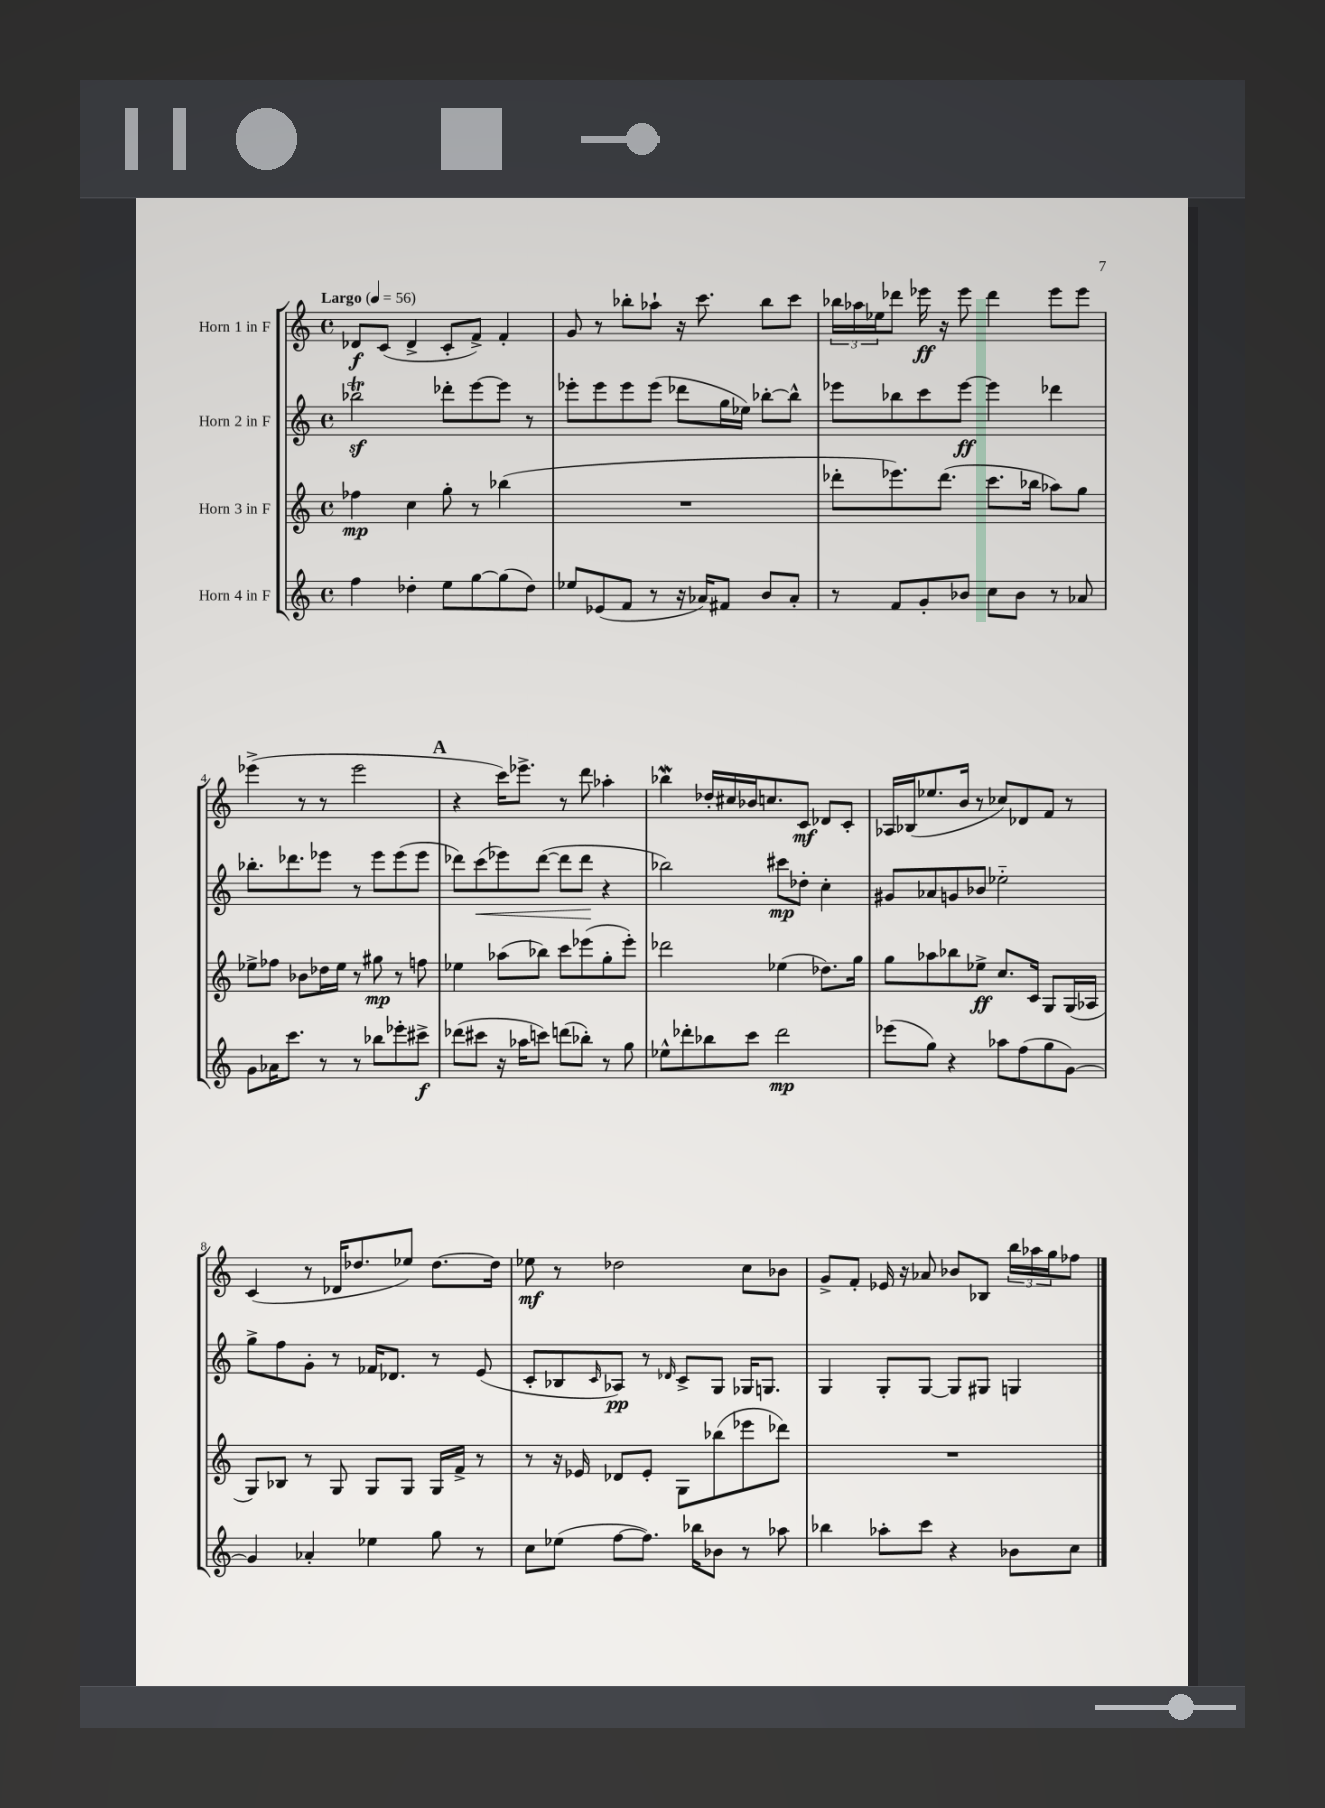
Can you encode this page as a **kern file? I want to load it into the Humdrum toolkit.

**kern	**kern	**kern	**kern
*staff4	*staff3	*staff2	*staff1
*clefG2	*clefG2	*clefG2	*clefG2
*k[]	*k[]	*k[]	*k[]
*M4/4	*M4/4	*M4/4	*M4/4
*met(c)	*met(c)	*met(c)	*met(c)
*MM56	*MM56	*MM56	*MM56
4ff	4ff-	2bb-	8d-
.	.	.	(8c
4dd-'	4cc	.	4d-^
8ee	8gg'	8ddd-'	8c'
[8gg	8r	[8eee	8f^)
(8gg]	(4bb-	8eee]	4f'
8dd-)	.	8r	.
=	=	=	=
8ee-	1r	8eee-'	8g
(8e-	.	8eee-	8r
8f	.	8eee-	8bb-'
8r	.	(8eee-	8aa-`
16r	.	8ddd-	16r
16a-)	.	.	8.ccc
8f#	.	16gg	.
.	.	16ee-)	.
8b	.	[8bb-'	8bb-
8a-'	.	8bb-^^]	8ccc
=	=	=	=
8r	8ddd-'	8eee-	24bb-
.	.	.	24aa-
.	.	.	24ee-
8f	8.eee-)	8bb-	8ddd-
8g'	.	8ccc	16eee-
.	(8.ddd-	.	16r
8b-	.	[8eee-	8eee-
8cc	8.ccc	4eee-]	4ddd-
8b-	.	.	.
.	16bb-	.	.
8r	8aa-)	4ddd-	8eee-
8a-	8gg	.	8eee-
=	=	=	=
8g	8ee-^	8.bb-'	(4eee-^
16a-	8ff-	.	.
8.ccc	.	8.ddd-	.
.	8b-	.	8r
8r	16dd-	8eee-	8r
.	16ee-	.	.
8r	8r	8r	2eee-
8bb-	8gg#	8eee-	.
8eee-'	8r	(8eee-	.
8ccc#^	8ff	8eee-	.
=	=	=	=
(8ddd-	4ee-	8ddd-)	4r
8ccc#	.	(8ccc	.
16r	(8aa-	8eee-)	16ccc)
16aa-	.	.	8.eee-^
8ccc)	8bb-)	([8ddd-	.
(8ddd	8ccc	8ddd-]	8r
8bb-')	(8eee-	8ddd-	8ddd
8r	8gg'	4r	4aa-'
8gg	8eee-')	.	.
=	=	=	=
8ee-^^	2ddd-	2bb-)	4bb-
8ddd-'	.	.	.
8bb-	.	.	16dd-'
.	.	.	16cc#
8ccc	.	.	16b-
.	.	.	8.cc
2ddd-	(4ee-	8ccc#	.
.	.	8dd-'	8c
.	8.dd-)	4cc'	8d-
.	.	.	8c'
.	16gg	.	.
=	=	=	=
(8eee-	8gg	8g#	16A-
.	.	.	(16B-
8gg)	8aa-	8a-	8.ee-
4r	8bb-	8g	.
.	.	.	16b
.	8ee-^	8b-	8r
8aa-	8.cc	2ee-'~	8cc-)
(8ff	.	.	8d-
.	16c	.	.
8gg	8G	.	8f
[8g)	(16G	.	8r
.	16A-	.	.
=	=	=	=
4g]	8G)	8gg^	(4c
.	8B-	8ff	.
4a-'	8r	8g'	8r
.	8G	8r	16d-
.	.	.	8.dd-
4ee-	8G	16f-	.
.	.	8.d-	.
.	8G	.	8ee-)
8gg	16G	8r	[8.dd-
.	16f^	.	.
8r	8r	(8e	.
.	.	.	16dd-]
=	=	=	=
8cc	8r	8c'	8ee-
(8ee-	16r	8B-	8r
.	16e-	.	.
.	.	16qqc	.
[8ff	8d-	8A-)	2dd-
8.ff])	8e-'	8r	.
.	.	16qqd-	.
.	8G	8c^	.
16bb-	.	.	.
8b-	(8bb-	8G	.
8r	8eee-	16G-	8cc
.	.	8.G	.
8aa-	8ddd-)	.	8b-
=	=	=	=
4bb-	1r	4G	8g^
.	.	.	8f'
8aa-'	.	8G'	16e-
.	.	.	16r
8ccc	.	[8G	8a-
4r	.	8G]	8b-
.	.	8G#	8B-
8b-	.	4G	24bb
.	.	.	24aa-
.	.	.	24gg
8cc	.	.	8ff-
==	==	==	==
*-	*-	*-	*-
